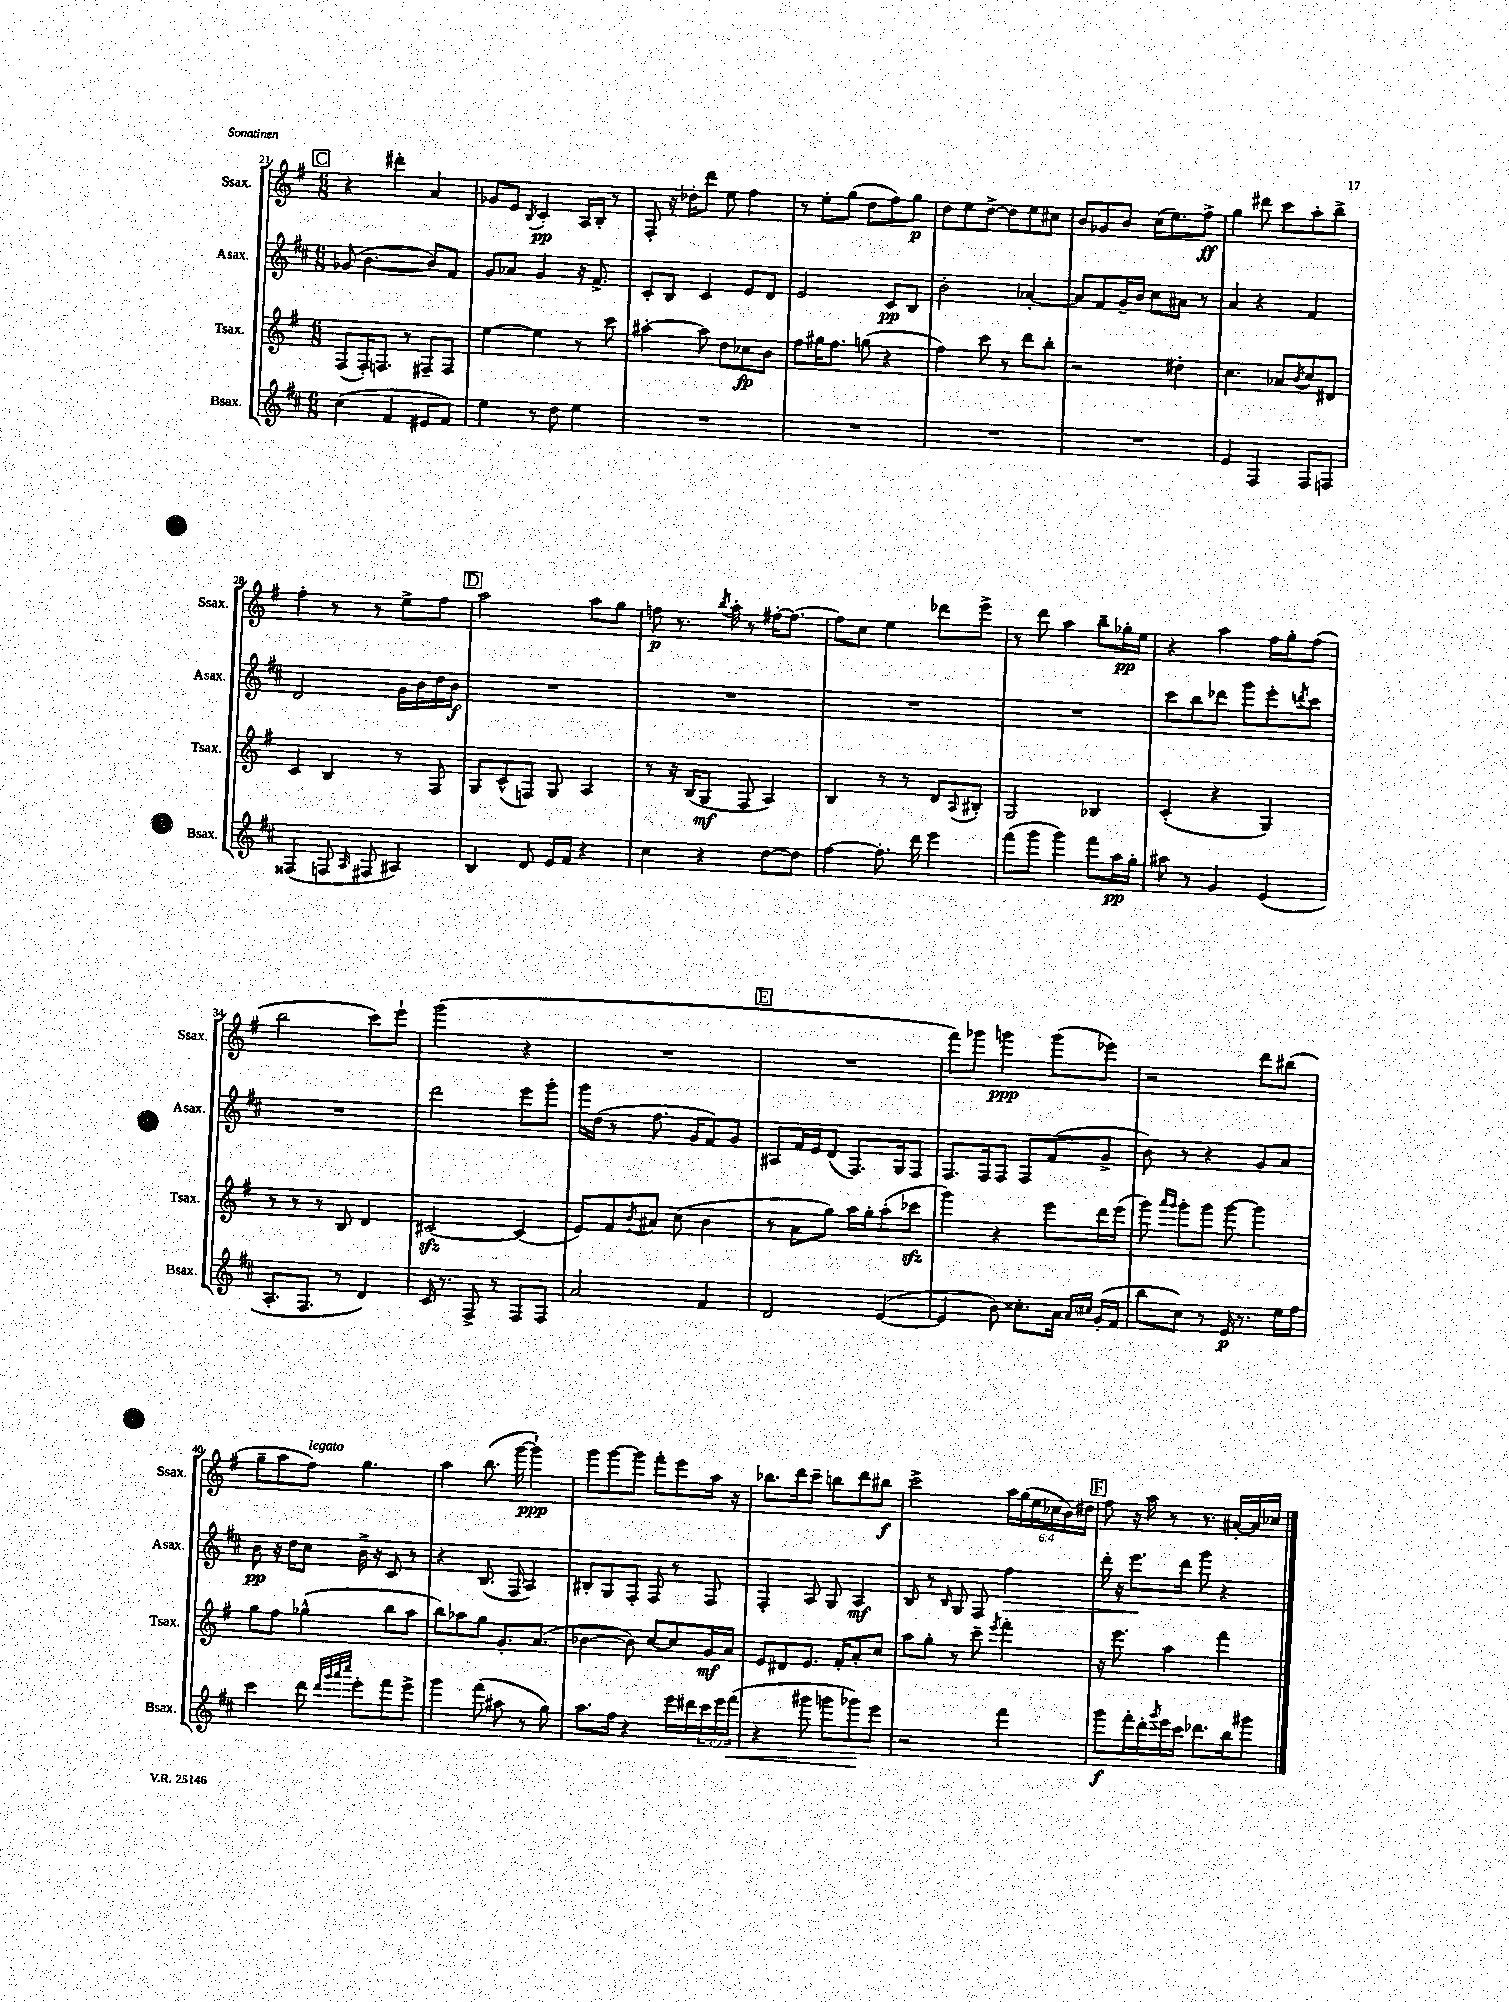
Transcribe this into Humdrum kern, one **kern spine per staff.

**kern	**kern	**kern	**kern
*staff4	*staff3	*staff2	*staff1
*clefG2	*clefG2	*clefG2	*clefG2
*k[f#c#]	*k[f#]	*k[f#c#]	*k[f#]
*M6/8	*M6/8	*M6/8	*M6/8
(4cc#	(8F#	(8g-	4r
.	16F#')	[4.b	.
.	8.F	.	.
4f#	.	.	4ddd#'
.	8r	.	.
8e#	8F#~	8b])	4a
8f#)	8F#	8f#	.
=	=	=	=
4ee	[4ee	8g	8g-
.	.	8a-	8e
.	.	.	8qB
8r	4ee]	4g	4c'
8dd	.	.	.
4ee	8r	16r	16A
.	.	8.f#^	16B'
.	8ccc	.	8r
=	=	=	=
2.r	[4aa#'	8c#'	8F#'
.	.	8B	16r
.	.	.	16dd-'
.	8aa#]	4c#	8ddd
.	8dd	.	8ee
.	8cc-	8e	4ff#
.	8b	8d	.
=	=	=	=
2.r	8ff#	2e	8r
.	16gg#	.	8ee'
.	8.ff#	.	.
.	.	.	(8gg
.	(8gg	.	8dd
.	4r	8c#	8ff#)
.	.	8B	8gg
=	=	=	=
2.r	4ff#)	2b'	8dd
.	.	.	8ee
.	8ccc	.	[8dd^
.	8r	.	8dd]
.	8ddd	[4a-'	8ee
.	8bb'	.	8cc#
=	=	=	=
2.r	2r	8a-]	8b
.	.	8f#	8g-
.	.	16g~	8b
.	.	16b	.
.	.	8cc#	(16cc
.	.	.	8.ee)
.	4dd#'	8a#	.
.	.	8r	8ff#^
=	=	=	=
4e	4.cc	4a	4gg
4F#	.	4r	8ddd#
.	8a-	.	8ccc
.	8qb	.	.
8F#	8cc	4f#	8aa'
8F	8d#	.	8bb^
=	=	=	=
(4F##	4c	2d	4ff#'
8F	4B	.	8r
16qqA	.	.	.
8F#	.	.	8r
4A#)	8r	16g	8ee^
.	.	16b	.
.	8F#	16dd	8ff#
.	.	16b	.
=	=	=	=
4B	8G	2.r	2aa
.	(8c^^	.	.
8d	8F)	.	.
16e	8G	.	.
16f#	.	.	.
4r	4A	.	8aa
.	.	.	8gg
=	=	=	=
4cc#	8r	2.r	8ff
.	16r	.	8.r
.	(16B	.	.
4r	8G	.	.
.	.	.	8qbb
.	.	.	16aa'
.	8F#	.	8r
[8dd	4A)	.	[16ff#'
.	.	.	8.ff#_
8dd]	.	.	.
=	=	=	=
[4ff#	4B	2.r	8ff#]
.	.	.	8cc
8.ff#']	8r	.	4ee
.	8r	.	.
16ddd	.	.	.
4eee	8d	.	8ddd-
.	8qqA	.	.
.	8B#'	.	8eee^
=	=	=	=
(8fff#	2G	2.r	8r
8ggg	.	.	8ddd
4ggg)	.	.	4aa
8fff#	4B-	.	8bb~
16aa	.	.	16gg-'
16gg'	.	.	16ee
=	=	=	=
8aa#	(4c'	8ccc#	4r
8r	.	8bb	.
4g	4r	8ddd-	4aa
.	.	8ggg	.
(4e	4G)	8eee'	16ff#
.	.	.	16gg'
.	.	8qddd	.
.	.	8ccc#	(8ff#
=	=	=	=
8.A'	8r	2.r	2bb
.	8r	.	.
8.F#	.	.	.
.	8r	.	.
8r	8B	.	.
4d)	4d	.	8ccc)
.	.	.	8eee`
=	=	=	=
16c#	[2c#	2ddd	(2ggg
8.r	.	.	.
8F#^	.	.	.
8r	.	.	.
8F#	(4c#]	8eee	4r
8F#	.	8ggg'	.
=	=	=	=
2a	8e)	16ggg	2.r
.	.	(16dd	.
.	8f#	8r	.
.	8qb	.	.
.	8a#	8.ff#	.
.	(8cc	.	.
.	.	16g	.
4f#	4b	8f#)	.
.	.	8g	.
=	=	=	=
2d	8r	8A#	2.r
.	8a	16f#	.
.	.	16e	.
.	8gg)	(8d	.
.	16aa	8.F#)	.
.	16gg'	.	.
([4e	(8aa'	.	.
.	.	16G	.
.	8ccc-	8F#	.
=	=	=	=
4e]	4ggg)	8.F#	8fff#)
.	.	.	8ggg-
.	.	16F#	.
8b)	4r	8F#	4ggg
8.cc##'	.	8F#	.
.	8eee	(8f#	(8ggg
16a	.	.	.
16qqa	.	.	.
16qqcc#	.	.	.
(16g'	16ddd	8g^	8eee-)
16f#	(16eee	.	.
=	=	=	=
8bb	8ggg)	8b)	2r
.	16qqaaa	.	.
.	16qqggg	.	.
8cc#)	8ggg'	8r	.
8r	8ggg	4r	.
16e	[8ggg	.	.
8.r	.	.	.
.	4ggg]	8g	8ddd
16ee	.	8a	(8bb#
16ff#	.	.	.
=	=	=	=
4ccc#	8gg	8b	8gg~
.	8ff#	16r	8aa
.	.	16dd	.
8ddd	(4gg-^^	8cc#	8ff#)
32qqddd	.	.	.
32qqggg	.	.	.
32qqaaa	.	.	.
32qqcccc#	.	.	.
8eee'	.	16b^	4.gg
.	.	16r	.
8fff#	8bb	8c#	.
8eee^	8aa	8r	.
=	=	=	=
4ggg	8bb)	4r	4aa
.	8aa-	.	.
(8fff#	8gg	(8.B	(8.bb
8aa#	8.g'	.	.
.	.	16F#	[16ggg
8r	.	4A)	4ggg`])
.	(8.a	.	.
8gg)	.	.	.
=	=	=	=
8.aa	[4b-	8B#'	8ggg
.	.	8G	[8ggg
16ff#	.	.	.
4r	8b-])	8F#'	8ggg]
.	[8cc	8F#	8fff#'
16eee	8cc]	8r	8eee
16ddd#	.	.	.
24ccc#	16g	8F#	16aa
24eee	.	.	.
.	16a	.	16r
(24fff#	.	.	.
=	=	=	=
4r	8e	4F#'	8.bb-
.	8d#	.	.
.	.	.	16ddd
8ggg#	8.e	8A	8ccc~
8ggg	.	8G	8bb
.	16f#'	.	.
8ggg-)	8a'	4A	8ddd
8eee	8cc	.	8bb#
=	=	=	=
2r	8aa	8B	2ccc^
.	8gg'	8r	.
.	.	16qqB	.
.	8r	8G	.
.	8ccc~	8F#	.
.	8qeee	.	.
4fff#	4fff#'	4ff#	24aa
.	.	.	(24gg
.	.	.	24ee
.	.	.	24cc-
.	.	.	24b)
.	.	.	24dd#
=	=	=	=
8ggg	16r	16ddd'	8ff#
.	8.eee	16r	.
16fff#'	.	8.eee	16r
16ddd'	.	.	16aa
8qggg	.	.	.
16eee	4aa	.	8r
16ccc#	.	16ddd	.
8.ddd-	.	8ggg	8.r
.	4fff#	4r	.
16bb	.	.	[16a#'
8ggg#	.	.	16a#]
.	.	.	16cc-
==	==	==	==
*-	*-	*-	*-
